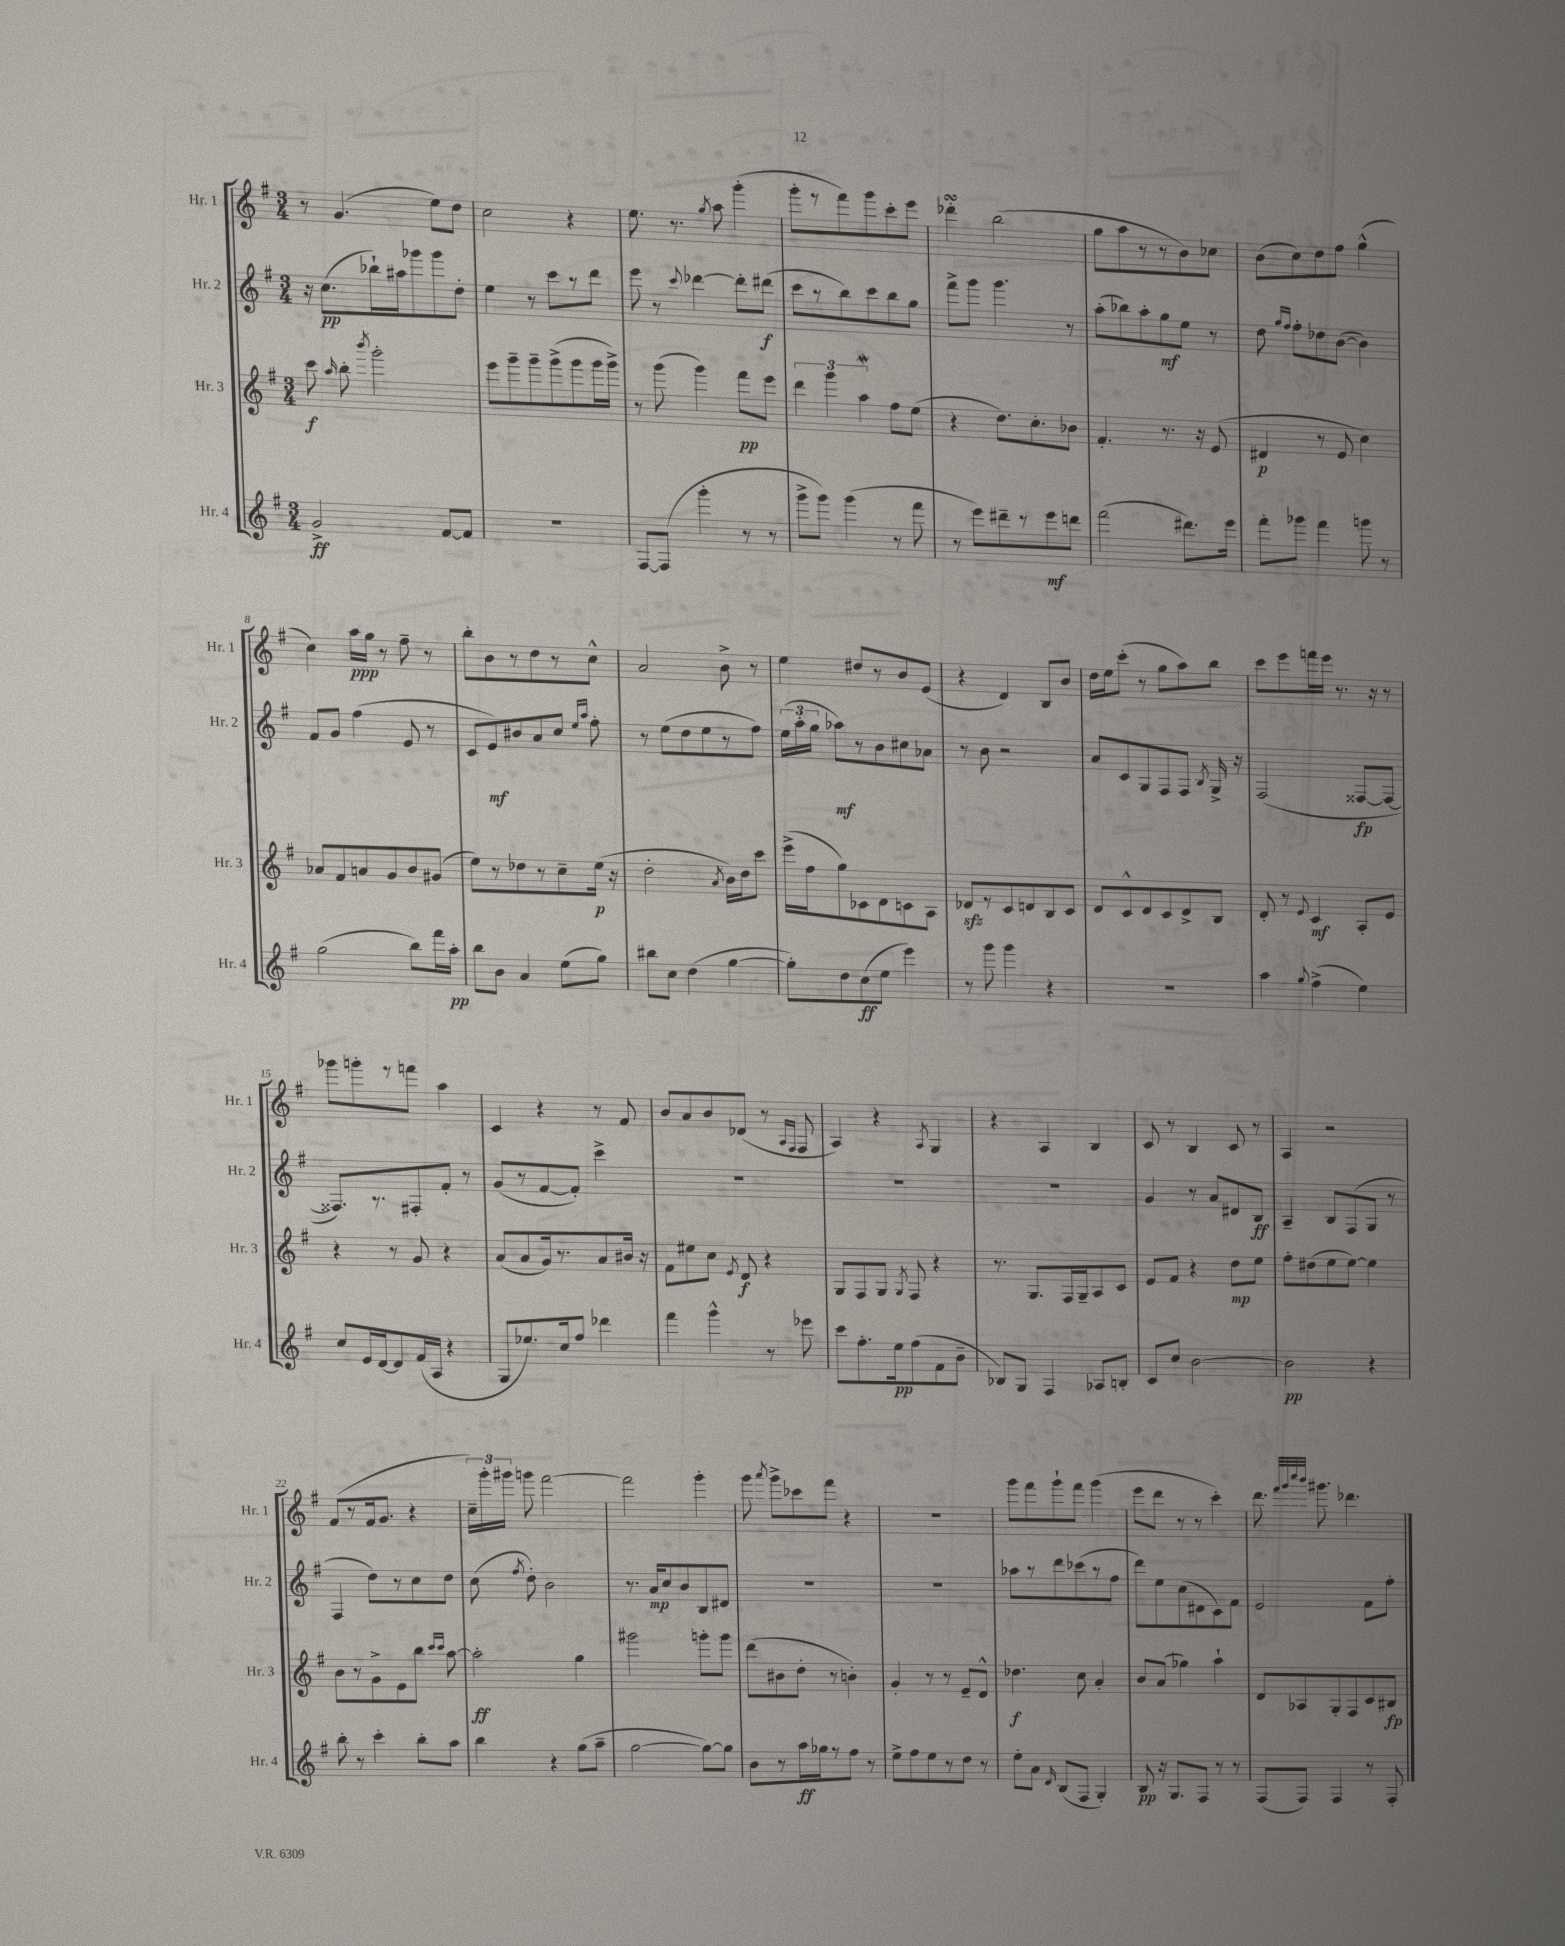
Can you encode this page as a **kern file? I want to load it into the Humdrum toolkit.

**kern	**kern	**kern	**kern
*staff4	*staff3	*staff2	*staff1
*clefG2	*clefG2	*clefG2	*clefG2
*k[f#]	*k[f#]	*k[f#]	*k[f#]
*M3/4	*M3/4	*M3/4	*M3/4
2g^/	8ccc\	16r	8r
.	.	(8.cc\L	.
.	16qqaa/	.	.
.	8bb'\	.	(4.g/
.	8qbbb/	.	.
.	2ggg'\	16bb-`\L)	.
.	.	16aa#\J	.
.	.	8ggg-\	.
[8f#/L	.	8ggg-\	8ee\L)
8f#/]J	.	8dd'\J	8dd\J
=	=	=	=
2.r	8eee\L	4ee\	2cc\
.	8ggg~\	.	.
.	8ggg~\	8r	.
.	(8ggg^\	8ccc\L	.
.	8ggg\	8r	4r
.	16ggg\L	8ddd\J	.
.	16ggg^\JJ)	.	.
=	=	=	=
[8F#/L	8r	8eee\	8.ee\
(8F#/]J	(8ggg\	8r	.
.	.	.	8.r
.	.	8qqccc/	.
4ggg'\	4ggg\)	[4ddd-\	.
.	.	.	8qgg/
.	.	.	8aa\
8r	8fff#\L	8ddd-'\]L	(4ggg'\
8r	8eee\J	(8ddd#\J	.
=	=	=	=
8ggg^\L	6ddd\	8ccc\L	8ggg'\L
8ggg\J)	.	8r	8r
.	6ggg\	.	.
(4ggg\	.	8bb\)	8fff#\)
.	6aa\	.	.
.	.	8ccc\	8ggg\
8r	8ff#\L	8bb\	8ccc'\
8fff#\	(8ee\J	8gg\J	8eee\J
=	=	=	=
8r	4r	8fff#^\L	4ddd-'\
8eee\L)	.	8ggg\J	.
8ddd#~\	8.dd\L)	4.ggg\	(2bb\
8r	.	.	.
.	8.cc'\	.	.
8eee\	.	.	.
8ddd\J	8b-\J	8r	.
=	=	=	=
(2fff#\	4.f#'/	(8aa'\L	8gg\L
.	.	8bb-\)	8aa\
.	.	8aa'\	8r
.	8.r	8gg\	8r
8.ddd#\L)	.	8ee\J	8b\)
.	16r	.	.
.	(8e/	8r	8cc-\J
16eee\Jk	.	.	.
=	=	=	=
8fff#'\L	4d#/	8dd\	(8b\L
.	.	16qqgg/LL	.
.	.	16qqff#/JJ	.
8ggg-\J	.	8ff#'\L	8cc\)
4fff#\	8r	8dd-\	8dd\
.	8e/	([8b\J	8ff#\J
8ggg\	4cc\)	4b\])	(4gg^^\
8r	.	.	.
=	=	=	=
(2gg\	8a-/L	8f#/L	4cc\)
.	8f#/	8g/J	.
.	8a/	(4ff#\	16aa\LL
.	.	.	16gg\JJ
.	8g/	.	8r
8bb\L)	8b/	8e/	8ff#~\
16fff#\L	(8g#/J	8r	8r
16aa'\JJ	.	.	.
=	=	=	=
8bb\L	8ee\L)	8c/L	8bb'\L
8b\J	8r	8e/)	8b\
4a/	8dd-\	8b#/	8r
.	8r	8a/	8dd\
(8ee\L	8cc~\	8cc/J	8r
.	.	16qqee/LL	.
.	.	16qqaa/JJ	.
8gg\J)	(16ee\Jk	8ff#'\	8cc^^\J
.	16r	.	.
=	=	=	=
8bb#\L	2dd'\	8r	2a/
8cc\J	.	(8ee\L	.
(4dd\	.	8dd\	.
.	.	8ee\	.
.	8qa/	.	.
[4gg\	16b\LL)	8r	8b^\
.	16dd\J	.	.
.	8ccc\J	8ff#\J)	8r
=	=	=	=
8gg'\]L)	(16eee^\LL	(24ee\LL	4ee\
.	.	24aa'\	.
.	16ff#\J	.	.
.	.	24gg\JJ	.
8dd\	8gg\)	8aa-\L)	.
(8cc\	8c-\	8r	8dd#/L
8ee\J	8d\	8b\	8r
4eee\)	8c\	8cc#\	8b/
.	8A\J	8a-\J	(8e/J
=	=	=	=
8r	8d-/L	8r	4r
8ggg\	8r	8b\	.
4ggg\	8c/	2r	4d/)
.	8d/	.	.
4r	8B/	.	8B/L
.	8c/J	.	8b/J
=	=	=	=
2.r	8d/L	8a/L	16dd\LL
.	.	.	16ee\J
.	8c^^/	8c/	(8ccc'\J
.	8d/	8G/	8r
.	8c/	8F#/	8gg\L
.	8d^/	8F#/J	8aa\)
.	.	8qB/	.
.	8B/J	16G^/	8bb\J
.	.	16r	.
=	=	=	=
4aa\	8d'/	(2F#/	8ccc\L
.	8r	.	8eee\
8qqgg/	8qqe/	.	.
(4ff#^\	4c/	.	16fff\L
.	.	.	16eee\JJ
.	.	.	8.r
4ee\)	8A'/L	[8F##/L	.
.	.	.	16r
.	8e/J	8F##/_J	8r
=	=	=	=
8cc/L	4r	8.F##/]L)	8ggg-\L
16e/L	.	.	8ggg'\
[16d/J	.	8.r	.
8d/]	8r	.	8r
(16f#/L	8g/	8F#'/	8fff\J
16A/JJ	.	.	.
4r	4r	8f#'/J	4aa\
.	.	8r	.
=	=	=	=
8G/L	(8a/L	(8g/L	4c/
8.ee-/)	8a/	8r	.
.	16g/k)	[8f#/	4r
16cc/k	8.r	.	.
8ff#/J	.	8f#'/]J)	.
4ddd-\	8a/	4ccc^\	8r
.	16b#/Jk	.	8f#/
.	16r	.	.
=	=	=	=
4fff#\	8f#\L	2.r	8b/L
.	8ee#\	.	8a/
4ggg^^\	8cc\J	.	8b/
.	8qe/	.	.
.	8d/	.	(8d-/J
8r	4r	.	8r
.	.	.	16qqA/LL
.	.	.	16qqF#/JJ
8eee-\	.	.	8F#/
=	=	=	=
8ccc\L	8G/L	2.r	4A/)
8.ff#'\	8F#/	.	.
.	8G/J	.	4r
16ee\k	.	.	.
.	8qG/	.	.
(8ff#\	8F#/	.	.
.	.	.	8qA/
8f#\	4r	.	4G/
8b~\J	.	.	.
=	=	=	=
8B-/L)	8.r	2.r	4r
8G/J	.	.	.
.	8.G/L	.	.
4F#/	.	.	4A/
.	16F#/L	.	.
.	16G~/J	.	.
8A-/L	8A/	.	4B/
8B'/J	8c/J	.	.
=	=	=	=
8c/L	8e/L	4g/	8c/
8cc/J	8f#/J	.	8r
[2b\	4r	8r	4B/
.	.	8a/L	.
.	8dd\L	8d#/	8c/
.	8ee\J	8B/J	8r
=	=	=	=
2b\]	8ff#'\L	4A~/	4A/
.	(8dd#\	.	.
.	8ee\	8B/L	2r
.	[8ee\J)	(8F#/	.
4r	4ee\]	8G/J	.
.	.	8r	.
=	=	=	=
8bb'\	8b\L	4F#/	(8f#/L
8r	8r	.	8r
4ccc'\	8g^\	8dd\L)	16f#/k
.	.	.	8.g/J
.	8e\	8r	.
8bb'\L	8bb\J	8cc\	4r
.	16qqccc/LL	.	.
.	16qqccc/JJ	.	.
8aa\J	[8aa\	8dd\J	.
=	=	=	=
4bb\	2aa'\]	(8cc\	24cc~\LL)
.	.	.	24ggg'\
.	.	.	24ggg#\JJ
.	.	8qff#/	.
.	.	8dd'\)	8ggg\
4r	.	2b\	[2fff#\
(8gg\L	4gg\	.	.
8aa~\J	.	.	.
=	=	=	=
[2gg\	2ggg#\	8.r	2fff#\]
.	.	16a/LK	.
.	.	8cc/	.
.	.	8b/	.
8gg\_L)	8ggg'\L	8B/	4ggg'\
8gg\]J	8ggg\J	8d#/J	.
=	=	=	=
8b\L	(8ddd\L	2.r	8ggg\
.	.	.	8qaaa/
8r	8b#\	.	8ggg^\L
16aa\L	8dd'\J	.	8ccc-\
16gg-\J	.	.	.
8r	8r	.	8fff#\J
8ff#\J	4b'\)	.	4r
8r	.	.	.
=	=	=	=
8ee^\L	4g'/	2.r	2.r
8ff#\	.	.	.
8ee\	8r	.	.
8r	8r	.	.
8dd\J	8e~/L	.	.
8r	8d^^/J	.	.
=	=	=	=
8ee'\L	4.dd-\	8aa-\L	8ggg\L
8a\J	.	8r	8fff#\
16qqd/	.	.	.
(8B/L	.	8ddd\	8ggg`\
8F#/J	8cc\	(8ccc-\	8fff#\J
4G'/)	4a'/	8r	(4ggg\
.	.	8ff#\J	.
=	=	=	=
8B/	8b/L	8ddd\L)	8eee\L
16r	(8a/J	8ee\	8ddd\J
8.G/L	.	.	.
.	4gg-\)	(8cc\	8r
8F#/J	.	8d#\	8r
8r	4aa`\	8c\)	4ccc'\)
8r	.	8f#\J	.
=	=	=	=
(8F#/L	8d/L	2e/	8.ddd\
8F#/J)	8A-/	.	.
.	.	.	32qqfff#/LLL
.	.	.	32qqggg/
.	.	.	32qqcccc/
.	.	.	32qqbbb/JJJ
.	.	.	8.ggg#\
4F#/	8G'/	.	.
.	8F#/	.	4.ddd-\
8r	8c/	8f#\L	.
8F#'/	8B#/J	8ff#'\J	.
==	==	==	==
*-	*-	*-	*-
